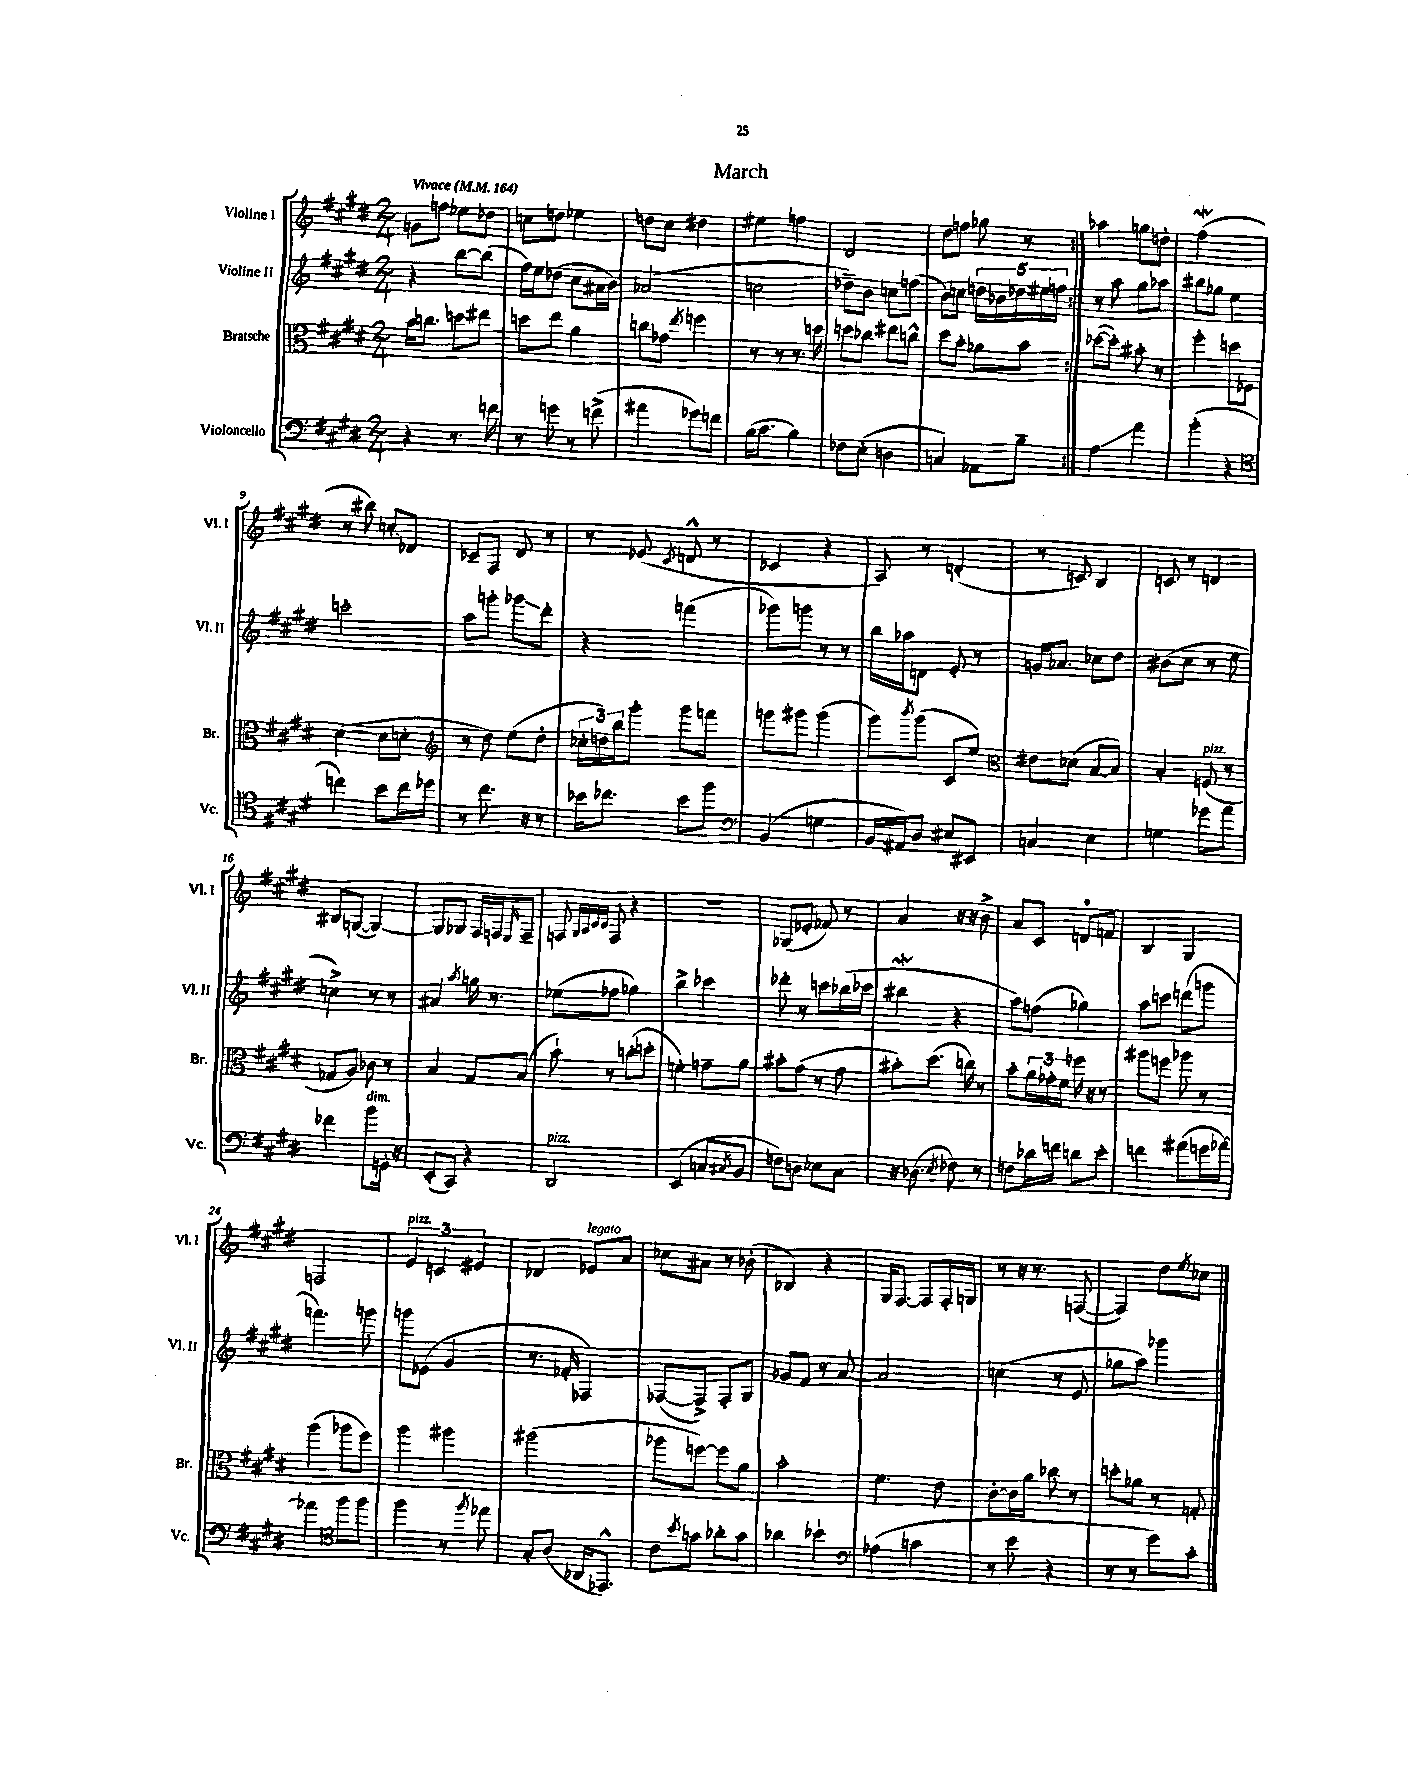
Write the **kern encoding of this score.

**kern	**kern	**kern	**kern
*staff4	*staff3	*staff2	*staff1
*clefF4	*clefC3	*clefG2	*clefG2
*k[f#c#g#d#]	*k[f#c#g#d#]	*k[f#c#g#d#]	*k[f#c#g#d#]
*M2/4	*M2/4	*M2/4	*M2/4
*MM164	*MM164	*MM164	*MM164
4r	16b	4r	8g
.	8.cc	.	.
.	.	.	8ff
8.r	8dd	[8bb	8ee-
.	8ee#	(8bb]	8dd-
16f	.	.	.
=	=	=	=
8r	8dd	16ff#)	8cc
.	.	16ee	.
8g	8ee	(8dd-	8dd
8r	4a	8cc#	4ee-
(8f^	.	16a#	.
.	.	16b)	.
=	=	=	=
4a#	8cc	(2a-	8dd
.	8g-	.	8cc#
.	8qee	.	.
8g-)	4ff	.	4dd#
8f	.	.	.
=	=	=	=
(16B	8r	2cc	4ee#
8.c#	.	.	.
.	8r	.	.
4B)	8.r	.	4ff
.	16dd	.	.
=	=	=	=
8F-	8dd	8dd-~)	2d#
(8E'	8cc-	8b	.
4D	8ee#	8cc	.
.	8cc^^	(8ff	.
=	=	=	=
4C)	8dd#	8b)	8dd#
.	8b'	8cc	8ff
8AA-	8a-	20dd	8gg-
.	.	20b-	.
.	.	20dd-	.
8B~	8b	.	8r
.	.	20ee#	.
.	.	20ff	.
=:|!	=:|!	=:|!	=:|!
4A	([8dd-	8r	4aa-
.	8dd-'])	8aa	.
4a	8b#'	8gg#	8gg
.	8r	8aa-	8dd'
=	=	=	=
(4b'	4ff#'	8bb#	(2ff#
.	.	8gg-	.
4r	8dd	4ee	.
.	8F-	.	.
=	=	=	=
*clefC4	*	*	*
4cc)	([4d#	2ccc'	8r
.	.	.	8bb#)
8b	8d#]	.	8cc'
16cc	8d'	.	8d-
16dd-	.	.	.
=	=	=	=
*	*clefG2	*	*
8r	8r	8aa	8c-~
8.cc#	8dd#)	8ggg'	8F#
.	(8ee	8ggg-	8d#
16r	.	.	.
8r	8dd#'	8ddd#'	8r
=	=	=	=
16b-	24cc-'	4r	8r
.	24dd)	.	.
8.cc-	.	.	.
.	24bb	.	.
.	8ggg#'	.	(8e-
.	.	.	8qc#
8b-	8ggg#	(4fff	8d^^
8ff#	8fff	.	8r
=	=	=	=
*clefF4	*	*	*
(4BB	8ggg	8ggg-)	4c-
.	8ggg#	8ggg	.
4G	(4ggg#	8r	4r
.	.	8r	.
=	=	=	=
16BB	8ggg#)	16bb	8A)
16AA#)	.	16aa-	.
.	8qbbb	.	.
8D#	(8ggg#	8d	8r
8E#	8c#	8e'	(4d'
8EE#	8ee)	8r	.
=	=	=	=
*	*clefC3	*	*
4C	8e#	16g	8r
.	.	8.a-	.
.	(8d-	.	8c)
4E	[8B	8cc-	4B
.	8B])	8dd#	.
=	=	=	=
4G	4B'	(8b#	8c
.	.	8cc#	8r
8g-	(8F	8r	4d
8a	8r	8ee	.
=	=	=	=
4f-	8G-	4cc^)	8B#
.	8A)	.	([8G
8b	8c-	8r	4G_)
16GG'	8r	8r	.
16r	.	.	.
=	=	=	=
(8EE'	4B	4a#	8G]
8CC#)	.	.	8G-
.	.	8qaa	.
4r	8G#	16gg	16F#
.	.	8.r	16F
.	.	.	16qqE
.	(8B	.	8F~
=	=	=	=
2DD#	8b`)	(8ee-	8F
.	.	.	32qqG#
.	.	.	32qqA
.	.	.	32qqc#
.	.	.	32qqc#
.	8r	8ff-	8F
.	(8cc'	4gg-)	4r
.	8dd'	.	.
=	=	=	=
(4EE	4f')	4bb^	2r
8C	8g~	4ccc-	.
8qC#	.	.	.
8BB	8a	.	.
=	=	=	=
8F)	8b#'	8ddd-'	(8G-
8D	(8g#	8r	8e-'
8E-	8r	8ccc	8f-)
8C#	8g#	(16bb-	8r
.	.	16ccc-	.
=	=	=	=
16r	8b#')	4bb#	4a
(8.D-	.	.	.
.	(8.dd#	.	.
8qE	.	.	.
8F-)	.	4r	16r
.	16cc)	.	16r
8r	8r	.	8b^
=	=	=	=
8F	8b'	8aa)	8a
16d-	24a	(8ff	8c#
.	24g-'	.	.
16f	.	.	.
.	24f#	.	.
8d	16ff-	4gg-)	8d
.	16r	.	.
8e'	8r	.	8f
=	=	=	=
4f	8aa#	8aa	4B
.	8ff	8ccc	.
(8a#	8aa-	(8ddd	4G#
16g	8r	8ggg	.
[16a-)	.	.	.
=	=	=	=
4a-]	(4aa	4.fff)	2F
*clefC4	*	*	*
8ff#	8aa-	.	.
8ff#	8ff#)	8ggg	.
=	=	=	=
4ff#	4aa	8ggg	6e
.	.	(8e-	.
.	.	.	6c
8r	4aa#	4g#	.
.	.	.	6e#
8qff#	.	.	.
8ee-	.	.	.
=	=	=	=
8G#'	(2aa#	8.r	4d-
(8A	.	.	.
.	.	16f-'	.
16AA-	.	4F-)	8e-
8.EE-^^)	.	.	.
.	.	.	8a
=	=	=	=
8c#	8aa-	([8F-	8cc-
8qb	.	.	.
8g	[8ff)	8F-^])	8a#
8a-'	8ff]	8F-'	8r
8g	8a	8G#	(8b-'
=	=	=	=
4a-	2b'	8g-	4B-)
.	.	8f#	.
4b-`	.	8r	4r
.	.	[8a	.
=	=	=	=
*clefF4	*	*	*
(4A-	4.f#	2a]	16G#
.	.	.	[8.F#
4c	.	.	8F#]
.	8e	.	16F#'
.	.	.	16G
=	=	=	=
8r	[8c#'	(4cc	8r
8e	16c#]	.	16r
.	16a	.	8.r
4r	8cc-	8r	.
.	8r	8e	([8F
=	=	=	=
8r	8dd'	8gg-	4F])
8r	8a-	8aa)	.
8g#)	8r	4ggg-	8dd#
.	.	.	8qee
8c#'	8G'	.	8cc-
==	==	==	==
*-	*-	*-	*-
